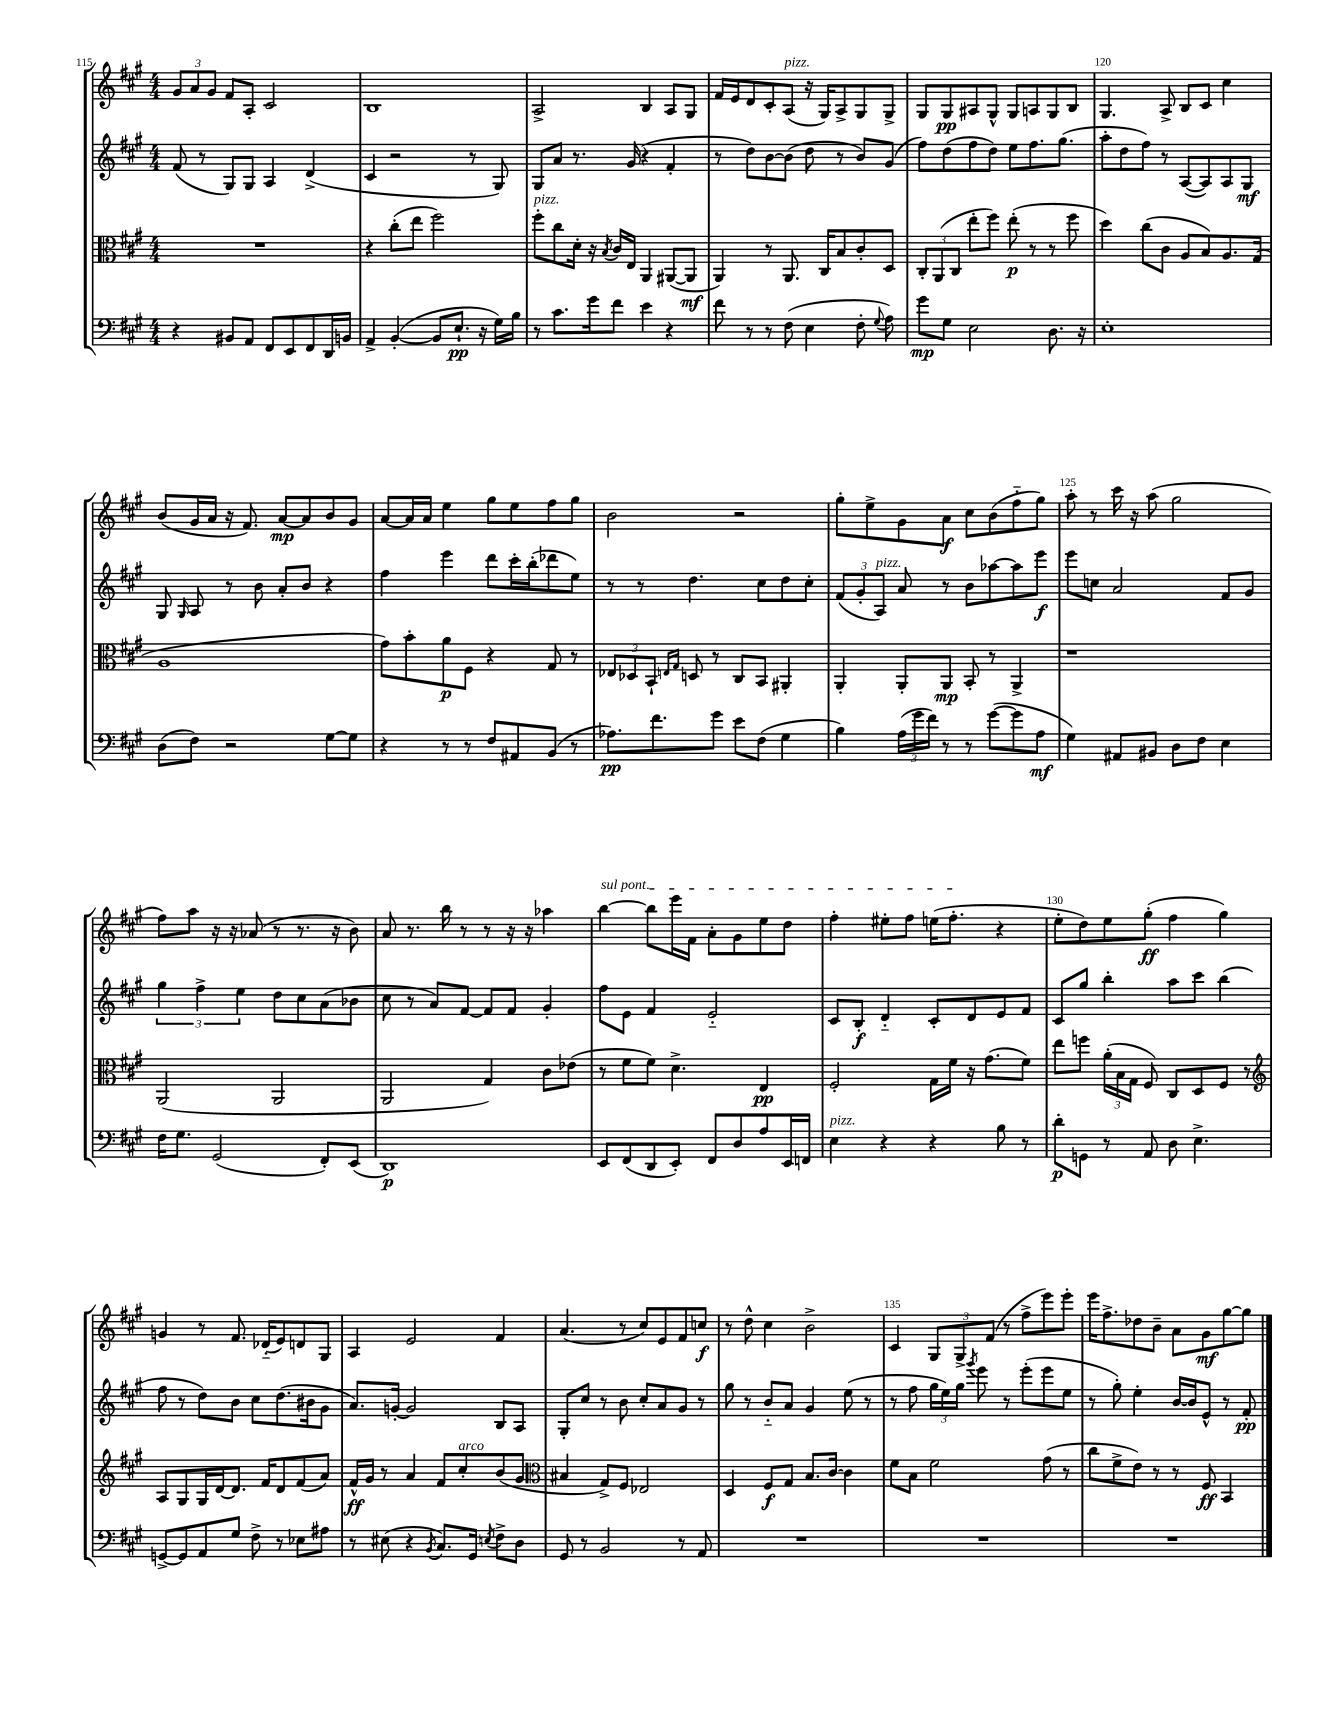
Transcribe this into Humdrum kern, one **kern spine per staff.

**kern	**kern	**kern	**kern
*staff4	*staff3	*staff2	*staff1
*clefF4	*clefC3	*clefG2	*clefG2
*k[f#c#g#]	*k[f#c#g#]	*k[f#c#g#]	*k[f#c#g#]
*M4/4	*M4/4	*M4/4	*M4/4
4r	1r	(8f#	12g#
.	.	.	12a
.	.	8r	.
.	.	.	12g#
8BB#	.	8G#)	8f#
8AA	.	8G#	8A'
8FF#	.	4A	2c#
8EE	.	.	.
8FF#	.	(4d^	.
16DD	.	.	.
16BB	.	.	.
=	=	=	=
4AA^	4r	4c#	1B
([4BB'	(8cc#'	2r	.
.	8ee	.	.
8BB]	2ff#)	.	.
8.E`	.	.	.
.	.	8r	.
16r	.	.	.
16G#)	.	8G#)	.
16B	.	.	.
=	=	=	=
8r	8ff#'	8G#	2A^
8.c#	8cc#	8a	.
.	16d'	8.r	.
16g#	16r	.	.
.	8qB	.	.
8f#	16c#	.	.
.	16E	(16g#	.
4e	4AA	4r	4B
4r	([8AA#	4f#'	8A
.	8AA#]	.	8G#
=	=	=	=
8f#	4AA)	8r	16f#
.	.	.	16e
8r	.	8dd)	8d
8r	8r	[8b	8c#'
(8F#	8.AA	(8b]	(8A
4E	.	8dd	16r
.	16C#	.	16G#)
.	8B	8r	8A^
8F#'	8c#'	8b)	8G#
8qqG#	.	.	.
8A)	8D	(8g#	8G#^
=	=	=	=
8g#	12C#'	8ff#)	8G#
.	(12AA	.	.
8G#	.	(8dd	8G#
.	12C#	.	.
2E	8ee'	8ff#	8A#
.	8ff#)	8dd)	8G#^^
.	(8ee'	8ee	8G#
.	8r	8.ff#	8A
8.D	8r	.	8G#
.	.	(8.gg#	.
.	8ff#	.	8B
16r	.	.	.
=	=	=	=
1E'	4dd)	8aa'	4.G#
.	.	8dd	.
.	(8cc#	8ff#)	.
.	8c#	8r	8A^
.	8A	([8A	8B
.	8B)	8A])	8c#
.	8.A	8A	4cc#
.	.	8G#	.
.	(16G#	.	.
=	=	=	=
(8D	1A	8G#	(8b
.	.	16qqG#	.
8F#)	.	8A	16g#
.	.	.	16a
2r	.	8r	16r
.	.	.	8.f#)
.	.	8b	.
.	.	8a'	[8a
.	.	8b	8a]
[8G#	.	4r	8b
8G#]	.	.	8g#
=	=	=	=
4r	8g#)	4ff#	[8a
.	8b'	.	16a]
.	.	.	16a
8r	8a	4eee	4ee
8r	8F#	.	.
8F#	4r	8ddd	8gg#
8AA#	.	16ccc#'	8ee
.	.	(16bb'	.
(8BB	8G#	8ddd-	8ff#
8r	8r	8ee)	8gg#
=	=	=	=
8.A-)	12E-	8r	2b
.	12D-	.	.
.	.	8r	.
.	12BB`	.	.
8.f#	.	.	.
.	16qqE	.	.
.	16qqG#	.	.
.	8D	4.dd	.
8g#	8r	.	.
8e	8C#	.	2r
(8F#	8BB	8cc#	.
4G#	4AA#'	8dd	.
.	.	8cc#'	.
=	=	=	=
4B)	4AA'	(12f#	8gg#'
.	.	12g#'	.
.	.	.	8ee^
.	.	12A)	.
(24A	8AA'	8a	8g#
24g#	.	.	.
24f#)	.	.	.
8r	8AA	8r	8a
8r	8BB'	8b	8cc#
([8g#	8r	[8aa-	(8b
8g#]	4AA^	8aa-]	8ff#'~
8A	.	8eee	8gg#)
=	=	=	=
4G#)	1r	8eee	8aa'
.	.	8cc	8r
8AA#	.	2a	16ccc#
.	.	.	16r
8BB#	.	.	(8aa
8D	.	.	2gg#
8F#	.	.	.
4E	.	8f#	.
.	.	8g#	.
=	=	=	=
16F#	(2AA	6gg#	8ff#)
8.G#	.	.	.
.	.	.	8aa
.	.	6ff#^	.
(2GG#	.	.	16r
.	.	.	16r
.	.	6ee	.
.	.	.	(8a-
.	2AA	8dd	8r
.	.	8cc#	8.r
8FF#')	.	(8a	.
.	.	.	16r
(8EE	.	8b-	8b)
=	=	=	=
1DD)	2AA	8cc#	8a
.	.	8r	8.r
.	.	8a)	.
.	.	.	16bb
.	.	[8f#	8r
.	4G#)	8f#]	8r
.	.	8f#	16r
.	.	.	16r
.	8c#	4g#'	4aa-
.	(8e-	.	.
=	=	=	=
8EE	8r	8ff#	[4bb
(8FF#	8f#	8e	.
8DD	8f#)	4f#	8bb]
8EE')	4.d^	.	16eee
.	.	.	16f#
8FF#	.	2e'~	8a'
8D	.	.	8g#
8A	4E	.	8ee
16EE	.	.	8dd
16FF	.	.	.
=	=	=	=
4E	2F#'	8c#	4ff#'
.	.	8B'	.
4r	.	4d'~	8ee#'
.	.	.	8ff#
4r	16G#	8c#'	(16ee
.	16f#	.	8.ff#'
.	16r	8d	.
.	(8.g#	.	.
8B	.	8e	4r
8r	8f#)	8f#	.
=	=	=	=
8d'	8ee	8c#	8ee'
8GG	8ff	8gg#	8dd)
8r	(24a'	4bb'	8ee
.	24B	.	.
.	24G#	.	.
8AA	8F#)	.	(8gg#'
8D	8C#	8aa	4ff#
4.E^	8D	8ccc#	.
.	8F#	(4bb	4gg#)
.	8r	.	.
=	=	=	=
*	*clefG2	*	*
[8GG^	8A	8ff#	4g
8GG]	8G#	8r	.
8AA	16G#	8dd)	8r
.	[16d	.	.
8G#	8.d]	8b	8.f#
8F#^	.	8cc#	.
.	16f#	.	(16d-'~
8r	8d	(8.dd	8e)
8E-	(8f#	.	8d
.	.	16b#	.
8A#	8a)	8g#	8G#
=	=	=	=
8r	16f#^^	8.a)	4A
.	16g#	.	.
(8E#	8r	.	.
.	.	[16g'	.
4r	4a	2g]	2e
8qBB	.	.	.
8.C#)	8f#	.	.
.	8cc#'	.	.
16GG#	.	.	.
8qE	.	.	.
8F#^	(8b	8B	4f#
8D	8g#	8A	.
=	=	=	=
*	*clefC3	*	*
8GG#	4B#	8G#'	(4.a
8r	.	8cc#	.
2BB	8G#^)	8r	.
.	8F#	8b	8r
.	2E-	8cc#'	8cc#)
.	.	8a	8e
8r	.	8g#	8f#
8AA	.	8r	8cc
=	=	=	=
1r	4D	8gg#	8r
.	.	8r	8dd^^
.	8F#	8b'~	4cc#
.	8G#	8a	.
.	8.B	4g#	2b^
.	[16c#	.	.
.	4c#]	(8ee	.
.	.	8r	.
=	=	=	=
1r	8f#	8r	4c#
.	8B	8ff#	.
.	2f#	24gg#	12G#
.	.	24ee)	.
.	.	24gg#	12G#^
.	.	8qggg#	.
.	.	8eee	.
.	.	.	(12f#
.	.	8r	8r
.	.	(8eee'	8ff#^
.	(8g#	8eee	8eee)
.	8r	8ee	8eee'
=	=	=	=
1r	8cc#	8r	16eee
.	.	.	8.ff#^
.	8f#^	8gg#')	.
.	8e)	4ee'	8dd-
.	8r	.	8b~
.	8r	[16b	8a
.	.	16b]	.
.	8F#	8e^^	8g#
.	4BB	8r	[8gg#
.	.	8f#'	8gg#]
==	==	==	==
*-	*-	*-	*-
